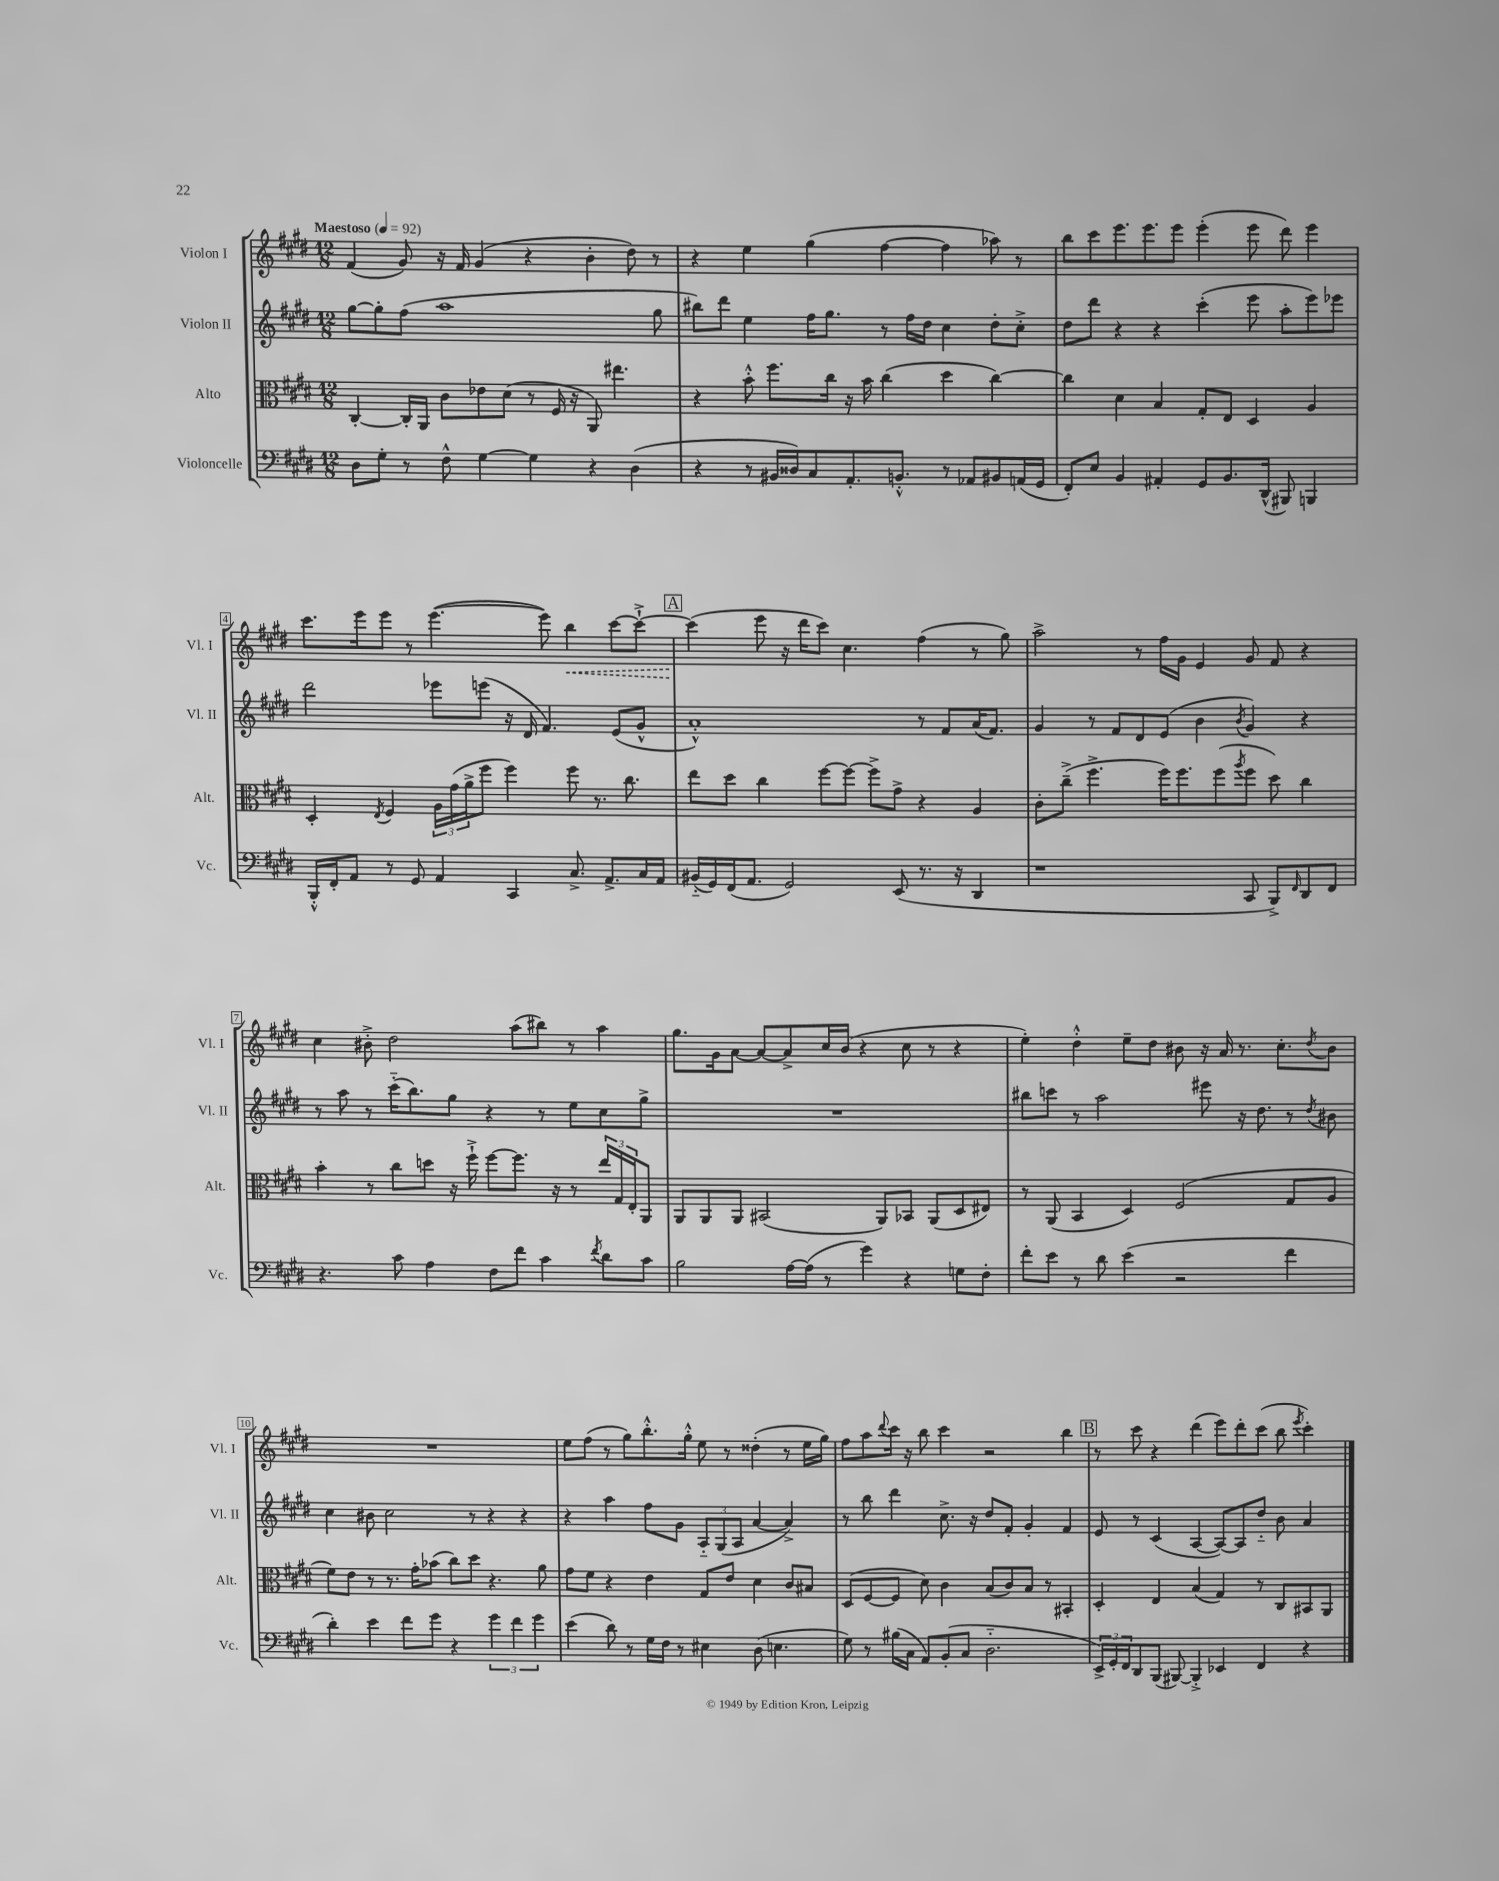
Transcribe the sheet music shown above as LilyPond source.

<<
\new StaffGroup <<
\new Staff = "s0" \with { instrumentName = "Violon I" shortInstrumentName = "Vl. I" } {
    \clef treble \key e \major \numericTimeSignature \time 12/8 \tempo "Maestoso" 4 = 92
    fis'4( gis'8) r16 fis'16 gis'4( r4 b'4-. dis''8) r8 |
    r4 e''4 gis''4( fis''4~ fis''4 aes''8) r8 |
    b''8 cis'''8 e'''8. e'''8. e'''8 e'''4-.( e'''8 dis'''8) e'''4 |
    cis'''8. e'''16 e'''8 r8 e'''4.~( e'''8) \once \override Hairpin.style = #'dashed-line b''4\< cis'''8~ cis'''8~-!-> |
    \mark \markup { \box "A" } cis'''4\!( e'''8 r16 dis'''16 cis'''8) cis''4. fis''4( r8 gis''8) |
    a''2-> r8 fis''16 gis'16 e'4 gis'8 fis'8 r4 |
    cis''4 bis'8-.-> dis''2 a''8( bis''8) r8 a''4 |
    gis''8. gis'16 a'8~ a'8~ a'8-> cis''16 b'16( r4 cis''8 r8 r4 |
    e''4-.) dis''4-.-^ e''8-- dis''8 bis'8 r16 a'16 r8. cis''8.-. \acciaccatura { dis''8 } bis'8 |
    R1. |
    e''8 fis''8( r8 gis''8) b''8.-.-^ gis''16-.-^ e''8 r8 disis''4-.( r8 e''16 gis''16) |
    fis''8 a''8 \appoggiatura { dis'''8 } cis'''16 r16 b''8 cis'''4 r2 b''4 |
    \mark \markup { \box "B" } r8 cis'''8 r4 dis'''4( e'''8) dis'''8-. cis'''8( b''8 \acciaccatura { e'''8 } cis'''4-.) \bar "|." |
}
\new Staff = "s1" \with { instrumentName = "Violon II" shortInstrumentName = "Vl. II" } {
    \clef treble \key e \major \numericTimeSignature \time 12/8
    gis''8~ gis''8-. fis''8( a''1 gis''8 |
    bis''8) dis'''8 e''4 fis''16 gis''8. r8 fis''16 dis''16 cis''4 dis''8-. cis''8-.-> |
    dis''8 dis'''8 r4 r4 cis'''4-.( e'''8 a''8-. e'''8) ees'''8 |
    dis'''2 ees'''8 e'''8( r16 dis'16 fis'4.) e'8( gis'8-^ |
    \mark \markup { \box "A" } a'1-.-^) r8 fis'8 a'16( fis'8.) |
    gis'4 r8 fis'8 dis'8 e'8( b'4 \acciaccatura { b'8 } gis'4) r4 |
    r8 a''8 r8 cis'''16-_( b''8.) gis''8 r4 r8 e''8 cis''8 gis''8-> |
    R1. |
    bis''8 c'''8 r8 a''2 eis'''8 r16 dis''8. r8 \acciaccatura { dis''8 } bis'8 |
    cis''4 bis'8 cis''2 r8 r4 r4 |
    r4 a''4 fis''8 gis'8 \tuplet 3/2 { a8-_ gis8( a8 } a'4~ a'4->) |
    r8 b''8 dis'''4 cis''8.-> r16 dis''8 fis'8-. gis'4-. fis'4 |
    \mark \markup { \box "B" } e'8 r8 cis'4( a4~ a8~) a8 dis''8-_ b'8 a'4 \bar "|." |
}
\new Staff = "s2" \with { instrumentName = "Alto" shortInstrumentName = "Alt." } {
    \clef alto \key e \major \numericTimeSignature \time 12/8
    cis4~-. cis16-. a,16 cis'8 ees'8 dis'8( r8 fis16 r16 a,8) eis''4. |
    r4 b'8-.-^ fis''8. cis''16 r16 b'16 cis''4( dis''4 cis''4~) |
    cis''4 dis'4 b4 gis8-. e8 dis4 a4 |
    dis4-. \acciaccatura { e8 } fis4 \tuplet 3/2 { a16 gis'16( a'16-> } fis''8 fis''4) fis''8 r8. cis''8. |
    \mark \markup { \box "A" } e''8 dis''8 cis''4 fis''8~ fis''8~ fis''8-> gis'8-> r4 a4 |
    cis'8-. cis''8--->( fis''4.-> fis''16) fis''8. fis''8( \acciaccatura { a''8 } fis''8 dis''8) cis''4 |
    b'4-. r8 cis''8 d''8 r16 fis''16-!-> fis''8~ fis''8. r16 r8 \tuplet 3/2 { e''16 gis16 e16-. } a,8 |
    a,8 a,8 a,8 bis,2( a,8) bes,8 a,8( dis8 eis8) |
    r8 a,8( b,4 dis4) fis2( gis8 a8 |
    fis'8) e'8 r8 r8. gis'16-. bes'8( cis''8) dis''8 r4. a'8 |
    gis'8 fis'8 r4 e'4 gis8 e'8 dis'4 cis'8 bis8 |
    dis8( fis8~ fis8 dis'8) cis'4 b8( cis'8) b8 r8 bis,4-. |
    \mark \markup { \box "B" } dis4-. e4 b4( gis4) r8 cis8 bis,8 a,8 \bar "|." |
}
\new Staff = "s3" \with { instrumentName = "Violoncelle" shortInstrumentName = "Vc." } {
    \clef bass \key e \major \numericTimeSignature \time 12/8
    dis8 gis8-. r8 fis8-^ gis4~ gis4 r4 dis4( |
    r4 r8 bis,16 disis16) cis8 a,8.-. b,8.-.-^ r8 aes,8 bis,8 a,16( gis,16 |
    fis,8-.) e8 b,4 ais,4-. gis,8 b,8. dis,16-^( bis,,8) b,,4 |
    b,,16-.-^ fis,16-. a,8 r8 gis,8 a,4 cis,4 cis8.-> a,8.-> cis16 a,16 |
    \mark \markup { \box "A" } bis,16-_( gis,16) fis,16( a,8. gis,2) e,8( r8. r16 dis,4 |
    r1 cis,8 b,,8->) \grace { fis,16 } dis,8 fis,8 |
    r4. cis'8 a4 fis8 fis'8 cis'4 \acciaccatura { fis'8 } dis'8 cis'8 |
    b2 a16~ a16( r8 gis'4) r4 g8 fis8-. |
    fis'8-. e'8 r8 dis'8 e'4( r2 fis'4 |
    dis'4-.) e'4 fis'8 gis'8 r4 \tuplet 3/2 { gis'4 fis'4 gis'4 } |
    e'4( dis'8) r8 gis16 fis16 r8 eis4 dis8( e4. |
    gis8) r8 bis16( cis16 a,8) b,8-.( cis8 dis2.-_ |
    \mark \markup { \box "B" } \tuplet 3/2 { e,16->) gis,16-. fis,16 } dis,8 b,,8( bis,,8~) bis,,4-.-> ees,4 fis,4 r4 \bar "|." |
}
>>
>>
\layout { \context { \Score \override BarNumber.stencil = #(make-stencil-boxer 0.1 0.3 ly:text-interface::print) } }
